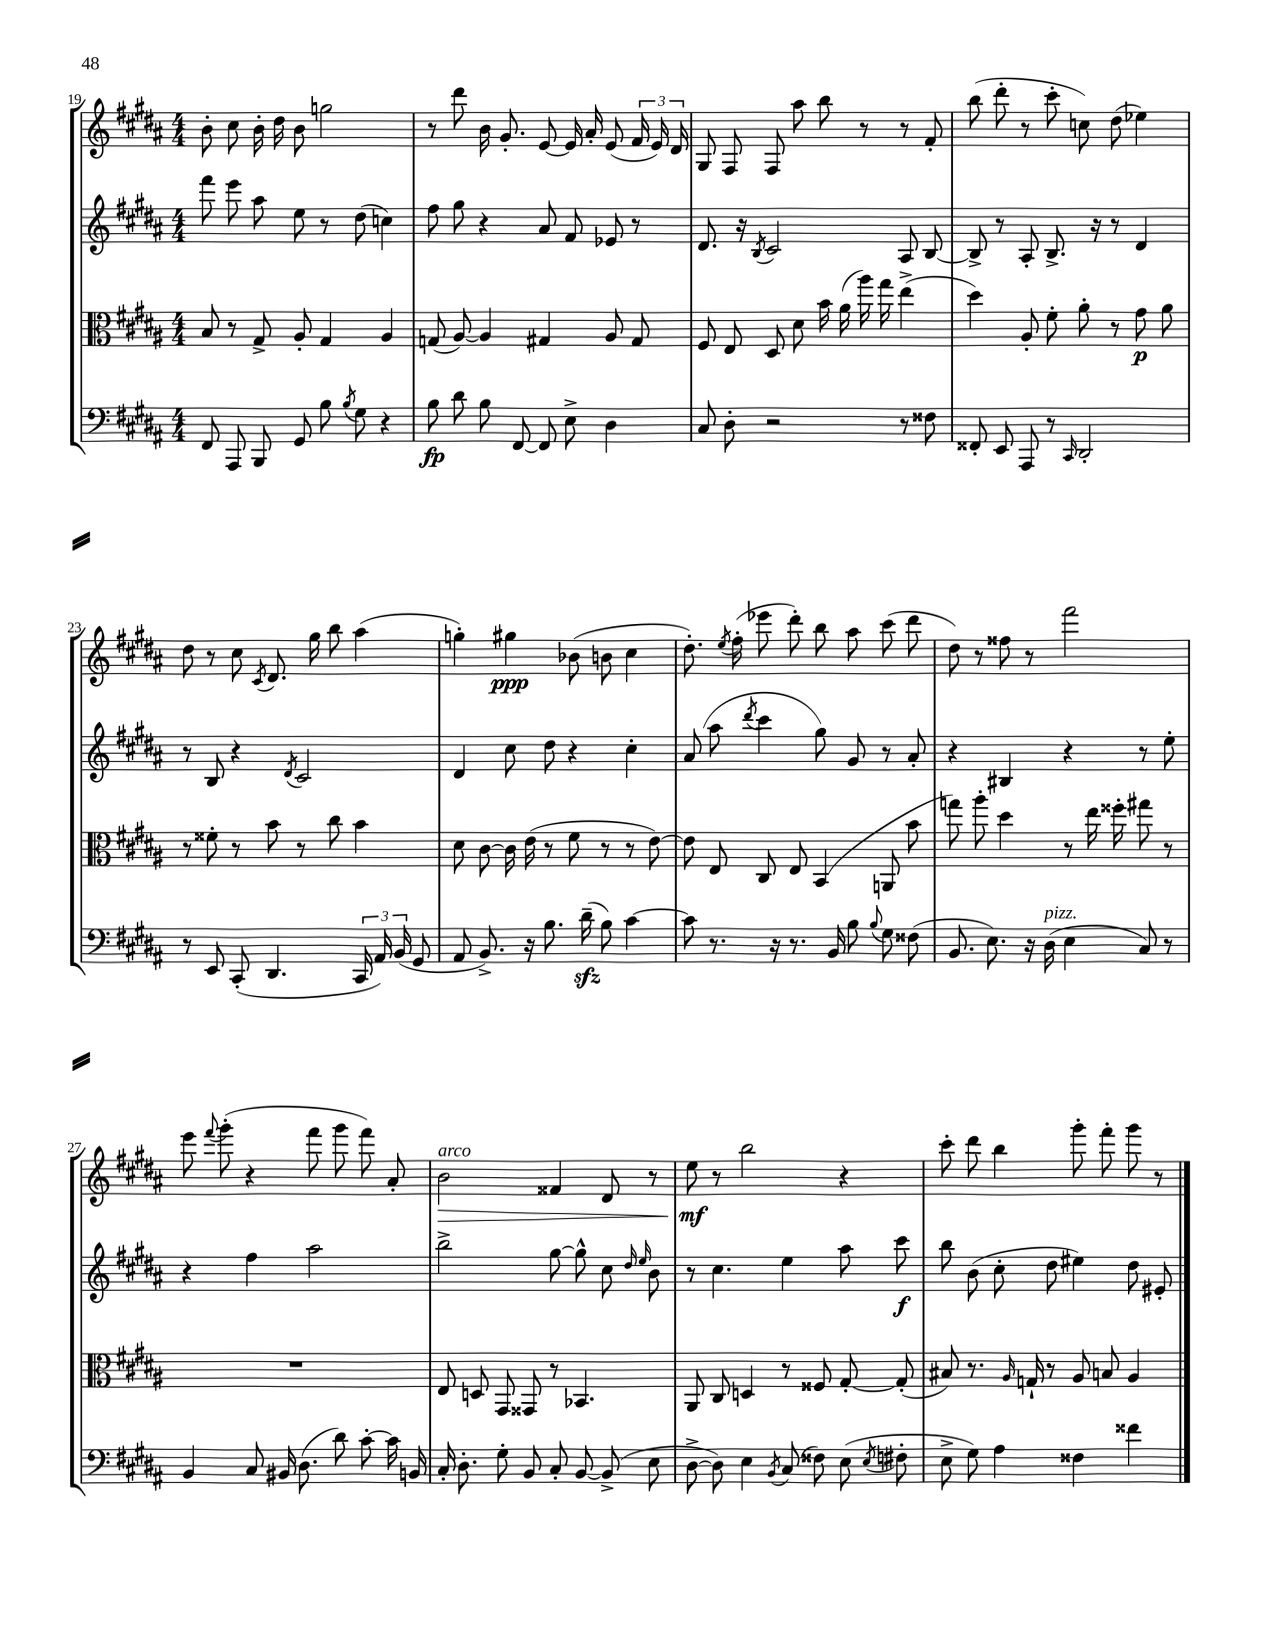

**kern	**dynam	**kern	**dynam	**kern	**dynam	**kern	**dynam
*part4	*part4	*part3	*part3	*part2	*part2	*part1	*part1
*staff4	*staff4	*staff3	*staff3	*staff2	*staff2	*staff1	*staff1
*clefF4	*	*clefC3	*	*clefG2	*	*clefG2	*
*k[f#c#g#d#a#]	*	*k[f#c#g#d#a#]	*	*k[f#c#g#d#a#]	*	*k[f#c#g#d#a#]	*
*M4/4	*	*M4/4	*	*M4/4	*	*M4/4	*
=19	=19	=19	=19	=19	=19	=19	=19
8FF#/	.	8B/	.	8fff#\	.	8b'\	.
8AAA#/	.	8r	.	8eee\	.	8cc#\	.
8BBB/	.	8G#^/	.	8aa#\	.	16b'\	.
.	.	.	.	.	.	16dd#\	.
8GG#/	.	8A#'/	.	8ee\	.	8b\	.
8B\	.	4G#/	.	8r	.	2ggn\	.
8qB/	.	.	.	.	.	.	.
8G#\	.	.	.	(8dd#\	.	.	.
4r	.	4A#/	.	4ccn\)	.	.	.
=20	=20	=20	=20	=20	=20	=20	=20
8B\	fp	(8Gn/	.	8ff#\	.	8r	.
8d#\	.	[8A#/)	.	8gg#\	.	8ddd#\	.
8B\	.	4A#/]	.	4r	.	16b\	.
.	.	.	.	.	.	8.g#'/	.
[8FF#/	.	.	.	.	.	.	.
8FF#/]	.	4G#X/	.	8a#/	.	[8e/	.
8E^\	.	.	.	8f#/	.	16e/]	.
.	.	.	.	.	.	16a#'/	.
4D#\	.	8A#/	.	8e-X/	.	(8e/	.
.	.	8G#/	.	8r	.	24f#/	.
.	.	.	.	.	.	24e/)	.
.	.	.	.	.	.	24d#/	.
=21	=21	=21	=21	=21	=21	=21	=21
8C#/	.	8F#/	.	8.d#/	.	8G#/	.
8D#'\	.	8E/	.	.	.	8F#/	.
.	.	.	.	16r	.	.	.
.	.	.	.	8qB/	.	.	.
2r	.	8D#/	.	2c#/	.	8F#/	.
.	.	8d#\	.	.	.	8aa#\	.
.	.	16b\	.	.	.	8bb\	.
.	.	(16a#\	.	.	.	.	.
.	.	16aa#\)	.	.	.	8r	.
.	.	16gg#\	.	.	.	.	.
8r	.	(4ee^\	.	8A#/	.	8r	.
8F##X\	.	.	.	[8B/	.	8f#'/	.
=22	=22	=22	=22	=22	=22	=22	=22
8FF##X'/	.	4dd#\)	.	8B^/]	.	(8bb\	.
8EE/	.	.	.	8r	.	8ddd#'\	.
8AAA#/	.	8A#'/	.	8A#'/	.	8r	.
8r	.	8f#'\	.	8.B^/	.	8ccc#'\	.
16qqCC#/	.	.	.	.	.	.	.
2DD#'/	.	8a#'\	.	.	.	8ccn\)	.
.	.	.	.	16r	.	.	.
.	.	8r	.	8r	.	(8dd#\	.
.	.	8g#\	p	4d#/	.	4ee-X\)	.
.	.	8a#\	.	.	.	.	.
!!LO:LB:g=z
=23	=23	=23	=23	=23	=23	=23	=23
8r	.	8r	.	8r	.	8dd#\	.
8EE/	.	8f##X'\	.	8B/	.	8r	.
(8CC#'/	.	8r	.	4r	.	8cc#\	.
.	.	.	.	.	.	8qc#/	.
4.DD#/	.	8b\	.	.	.	8.d#/	.
.	.	.	.	8qd#/	.	.	.
.	.	8r	.	2c#/	.	.	.
.	.	.	.	.	.	16gg#\	.
.	.	8cc#\	.	.	.	8bb\	.
24CC#/	.	4b\	.	.	.	(4aa#\	.
24AA#/)	.	.	.	.	.	.	.
(24BB/	.	.	.	.	.	.	.
8GG#/	.	.	.	.	.	.	.
=24	=24	=24	=24	=24	=24	=24	=24
8AA#/	.	8d#\	.	4d#/	.	4ggn'\)	.
8.BB^/)	.	[8c#\	.	.	.	.	.
.	.	16c#\]	.	8cc#\	.	4gg#X\	ppp
16r	.	(16e\	.	.	.	.	.
8.B\	.	8r	.	8dd#\	.	.	.
.	.	8f#\	.	4r	.	(8b-X\	.
(16d#zz~\	.	.	.	.	.	.	.
8B\)	.	8r	.	.	.	8bn\	.
[4c#\	.	8r	.	4cc#'\	.	4cc#\	.
.	.	[8e\)	.	.	.	.	.
=25	=25	=25	=25	=25	=25	=25	=25
8c#\]	.	8e\]	.	(8a#/	.	8.dd#'\)	.
8.r	.	8E/	.	8aa#\	.	.	.
.	.	.	.	.	.	8qee/	.
.	.	.	.	.	.	(16ff#'\	.
.	.	.	.	8qddd#/	.	.	.
.	.	8C#/	.	4ccc#\	.	8eee-X\	.
16r	.	.	.	.	.	.	.
8.r	.	8E/	.	.	.	8ddd#'\)	.
.	.	(4BB/	.	8gg#\)	.	8bb\	.
16BB/	.	.	.	.	.	.	.
8B\	.	.	.	8g#/	.	8aa#\	.
8qqB/	.	.	.	.	.	.	.
8G#\	.	8AAn/	.	8r	.	(8ccc#\	.
(8F##X\	.	8b\	.	8a#'/	.	8ddd#\	.
=26	=26	=26	=26	=26	=26	=26	=26
8.BB/	.	8ggn\)	.	4r	.	8dd#\)	.
.	.	8aa#'\	.	.	.	8r	.
8.E\)	.	.	.	.	.	.	.
.	.	4dd#\	.	4B#X/	.	8ff##X\	.
16r	.	.	.	.	.	8r	.
!LO:TX:a:i:t=pizz.	!	!	!	!	!	!	!
(16D#\	.	.	.	.	.	.	.
4E\	.	8r	.	4r	.	2fff#\	.
.	.	16ee\	.	.	.	.	.
.	.	16ff##X'\	.	.	.	.	.
8C#/)	.	8gg#X\	.	8r	.	.	.
8r	.	8r	.	8ee'\	.	.	.
!!LO:LB:g=z
=27	=27	=27	=27	=27	=27	=27	=27
4BB/	.	1r	.	4r	.	8eee\	.
.	.	.	.	.	.	8qqfff#/	.
.	.	.	.	.	.	(8ggg#'\	.
8C#/	.	.	.	4ff#\	.	4r	.
16BB#X/	.	.	.	.	.	.	.
(8.D#\	.	.	.	.	.	.	.
.	.	.	.	2aa#\	.	8fff#\	.
8d#\)	.	.	.	.	.	8ggg#\	.
[8c#'\	.	.	.	.	.	8fff#\)	.
16c#\]	.	.	.	.	.	8a#'/	.
16BBn/	.	.	.	.	.	.	.
=28	=28	=28	=28	=28	=28	=28	=28
!	!	!	!	!	!	!LO:TX:a:i:t=arco	!
!	!	!	!	!	!	!	!LO:HP:b
16C#'/	.	8E/	.	2bb^\	.	2b\	>
8.D#'\	.	.	.	.	.	.	.
.	.	8Dn/	.	.	.	.	.
8G#'\	.	8GG#/	.	.	.	.	.
8BB/	.	8GG##X/	.	.	.	.	.
8C#'/	.	8r	.	[8gg#\	.	4f##X/	.
[8BB/	.	4.BB-X/	.	8gg#^^\]	.	.	.
(8BB^/]	.	.	.	8cc#\	.	8d#/	.
.	.	.	.	16qqdd#/	.	.	.
.	.	.	.	16qqee/	.	.	.
8E\	.	.	.	8b\	.	8r	.
=29	=29	=29	=29	=29	=29	=29	=29
[8D#^\	.	8AA#/	.	8r	.	8ee\	mf
8D#\])	.	8C#/	.	4.cc#\	.	8r	]
4E\	.	4Dn/	.	.	.	2bb\	.
8qBB/	.	.	.	.	.	.	.
(8C#/	.	8r	.	4ee\	.	.	.
8F##X\)	.	8F##X/	.	.	.	.	.
(8E\	.	[8G#'/	.	8aa#\	.	4r	.
8qE/	.	.	.	.	.	.	.
8F#X'\	.	(8G#'/]	.	8ccc#\	f	.	.
=30	=30	=30	=30	=30	=30	=30	=30
8E^\	.	8B#X/)	.	8bb\	.	8ccc#'\	.
8G#\)	.	8.r	.	(8b\	.	8ddd#\	.
4A#\	.	.	.	8cc#'\	.	4bb\	.
.	.	16qqA#/	.	.	.	.	.
.	.	16Gn`/	.	.	.	.	.
.	.	8r	.	8dd#\	.	.	.
4F##X\	.	8A#/	.	4ee#X\)	.	8ggg#'\	.
.	.	8Bn/	.	.	.	8fff#'\	.
4f##X\	.	4A#/	.	8dd#\	.	8ggg#\	.
.	.	.	.	8e#X'/	.	8r	.
==	==	==	==	==	==	==	==
*-	*-	*-	*-	*-	*-	*-	*-
